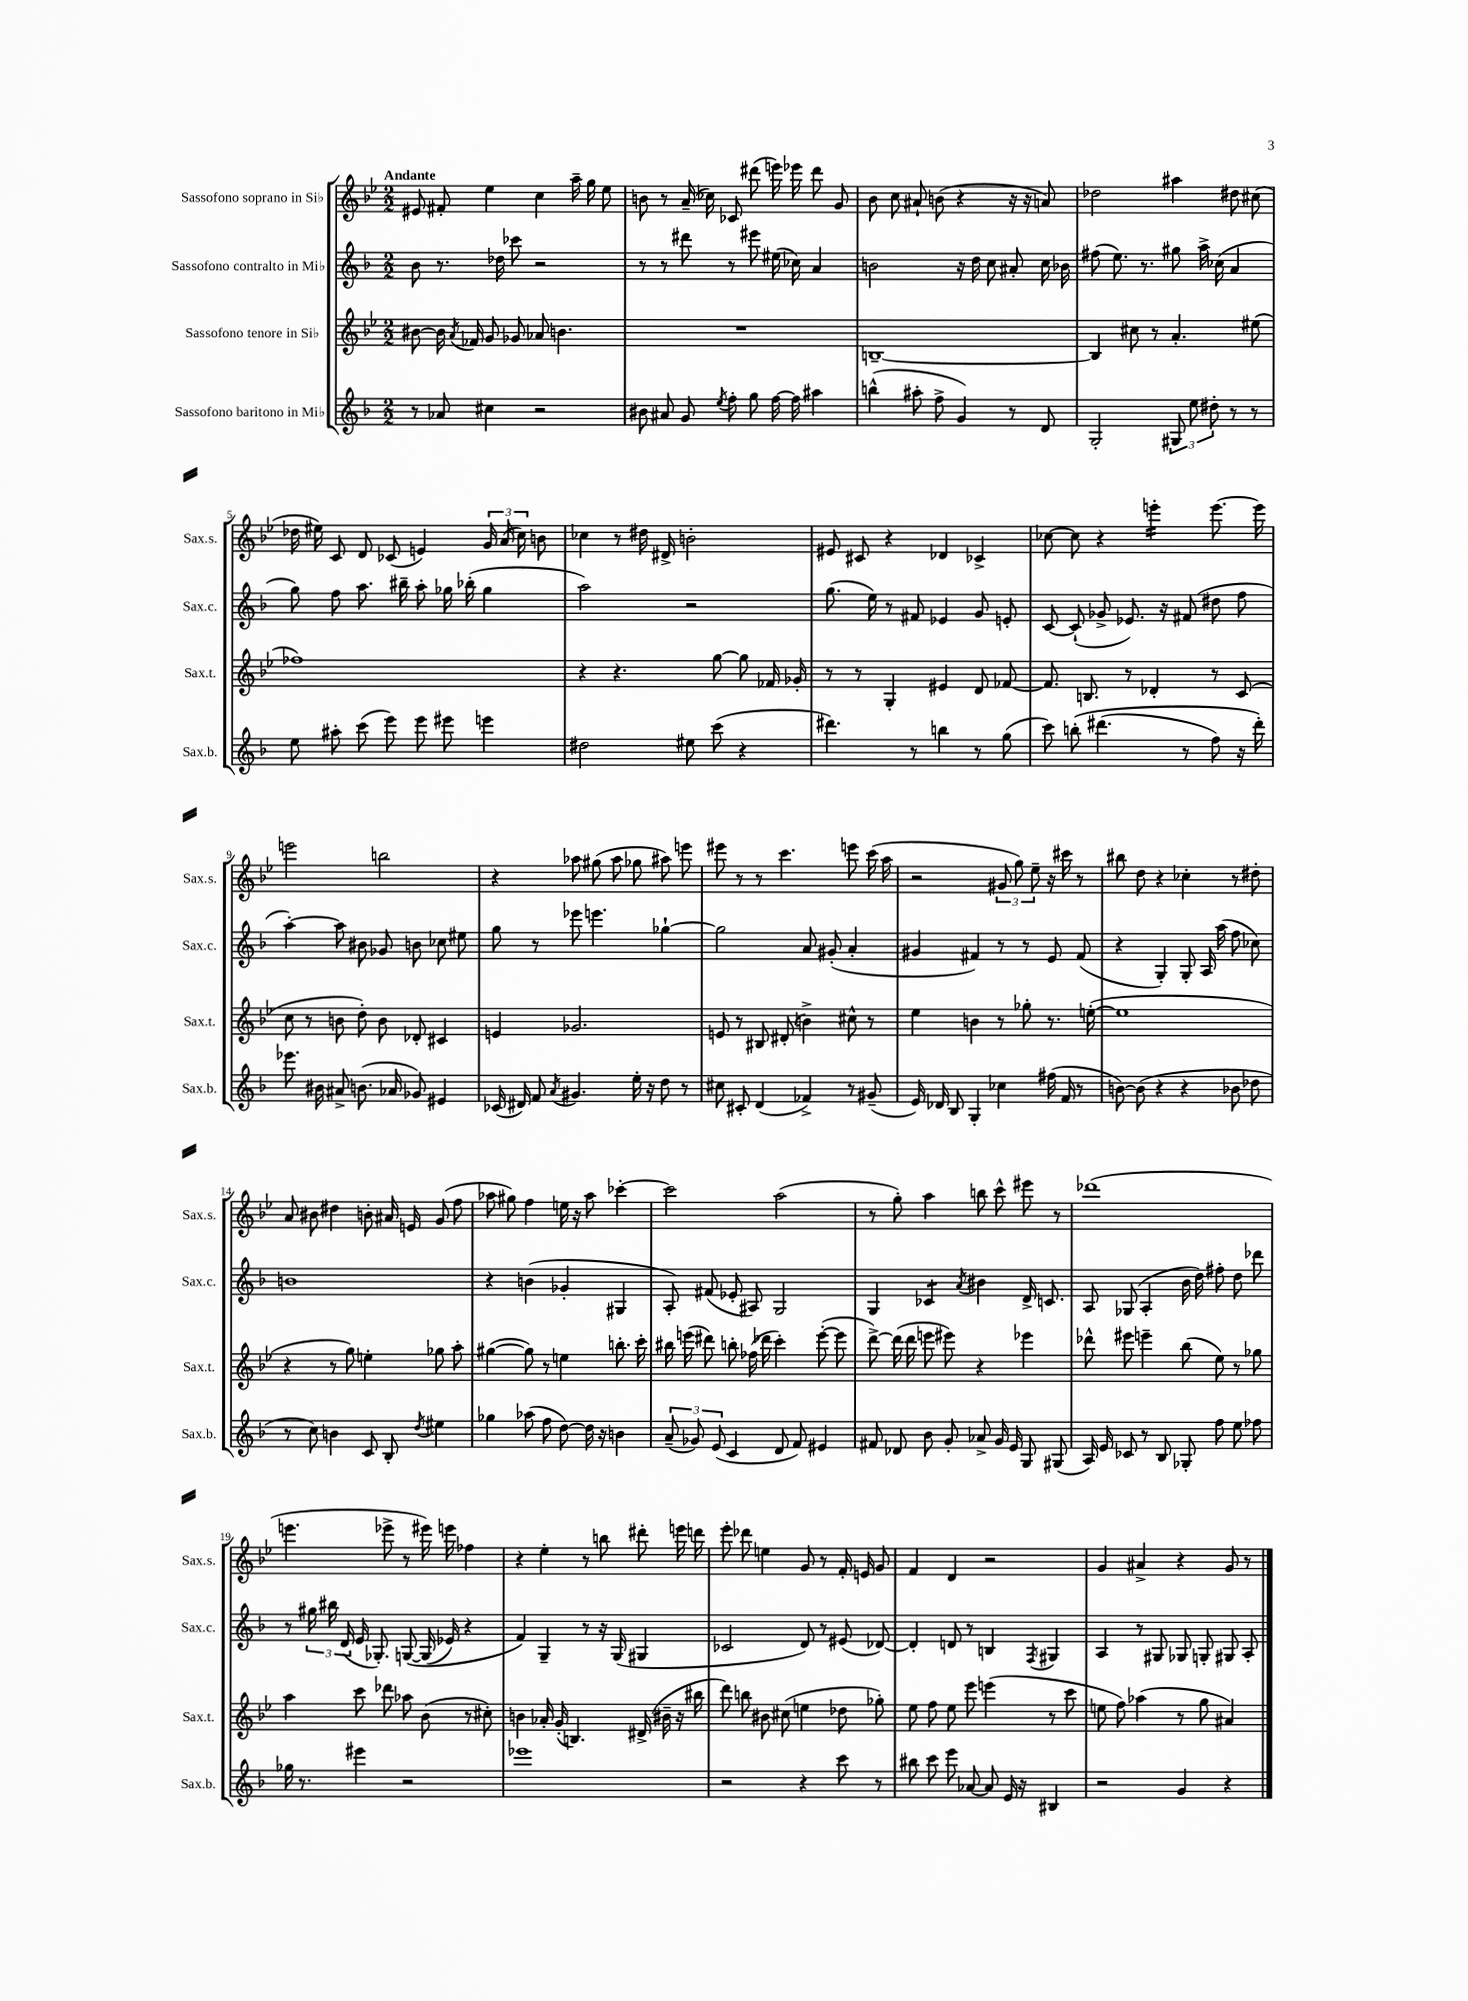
<<
\new StaffGroup <<
\new Staff = "s0" \with { instrumentName = "Sassofono soprano in Sib" shortInstrumentName = "Sax.s." } {
    \clef treble \key bes \major \numericTimeSignature \time 2/2 \tempo "Andante"
    \autoBeamOff eis'8 fis'8-. ees''4 c''4 a''16-- g''16 ees''8 |
    b'8 r8 a'16--( ces''16) ces'8 dis'''8( e'''16) ees'''16 dis'''8 g'8 |
    bes'8 c''8 ais'8-! b'8( r4 r16 r16 a'8) |
    des''2 ais''4 dis''8 cis''8( |
    des''16 eis''16) c'8 d'8 ces'8( e'4) \tuplet 3/2 { g'16 a'16( c''16) } b'8 |
    ces''4 r8 dis''16 dis'16-> b'2-. |
    eis'8 cis'8 r4 des'4 ces'4-> |
    ces''8~ ces''8 r4 e'''4:16-. e'''8.~ e'''16 |
    e'''2 b''2 |
    r4 aes''8 gis''8( aes''8 ges''8 ais''8) e'''8 |
    eis'''8 r8 r8 c'''4. e'''8 c'''16( a''16 |
    r2 \tuplet 3/2 { gis'8 g''8) ees''8-- } r16 cis'''16 r8 |
    bis''8 d''8 r4 ces''4-. r8 dis''8-. |
    a'8 bis'8 dis''4 b'8-. ais'16 e'16 g'8( f''8 |
    aes''8 gis''8) f''4 e''16 r16 aes''8 ces'''4~-. |
    ces'''2 a''2( |
    r8 g''8-.) a''4 b''8 c'''8-^ eis'''8 r8 |
    des'''1( |
    e'''4. ees'''8-> r8 eis'''16) e'''16 fes''4 |
    r4 ees''4-. r8 b''8 dis'''8-. e'''16 d'''16 |
    ees'''8-. des'''8 e''4 g'8 r8 f'16-. e'16 g'8 |
    f'4 d'4 r2 |
    g'4 ais'4-> r4 g'8 r8 \bar "|." |
}
\new Staff = "s1" \with { instrumentName = "Sassofono contralto in Mib" shortInstrumentName = "Sax.c." } {
    \clef treble \key f \major \numericTimeSignature \time 2/2
    \autoBeamOff bes'8 r8. des''16 ces'''8 r2 |
    r8 r8 dis'''8 r8 eis'''8 eis''16( ces''16) a'4 |
    b'2 r16 d''16 c''8 ais'8-. c''16 bes'16 |
    fis''8( e''8.) r8. gis''8 a''16-> ces''16( a'4 |
    g''8) f''8 a''8. bis''16-- a''8-. ges''16 bes''16-.( ges''4 |
    a''2) r2 |
    g''8.( e''16) r8 fis'8 ees'4 g'8 e'8-. |
    c'8~ c'8-!( ges'8-> ees'8.) r16 fis'8( dis''8 f''8 |
    a''4~-.) a''8 bis'8 ges'8 b'8 ces''8 eis''8 |
    g''8 r8 ees'''8 e'''4. ges''4~-! |
    ges''2 a'8 gis'8-.( a'4-. |
    gis'4 fis'4) r8 r8 e'8 fis'8( |
    r4 g4-.) g8-. a16 a''16( f''8 ces''8) |
    b'1 |
    r4 b'4( ges'4-. gis4 |
    a8-.) fis'8( ees'8-. ais8) g2 |
    g4 ces'4:8 \acciaccatura { a'8 } bis'4 d'16-> c'8. |
    a8 ges8( a4-. bes'16 d''16) fis''8-. d''8 des'''8 |
    r8 \tuplet 3/2 { gis''16 bis''16 d'16( } e'16 ges8.-.) g8~\( g16( ees'16) r4 |
    f'4\) g4-- r8 r16 g16( gis4 |
    ces'2 d'8) r8 eis'8( des'8~) |
    des'4-. d'8 r8 b4 \acciaccatura { f8 } gis4 |
    a4 r8 gis8 ges8 g8-. gis8 a8-. \bar "|." |
}
\new Staff = "s2" \with { instrumentName = "Sassofono tenore in Sib" shortInstrumentName = "Sax.t." } {
    \clef treble \key bes \major \numericTimeSignature \time 2/2
    \autoBeamOff bis'8~ bis'16 \acciaccatura { a'8 } fes'16 g'8 ges'8 aes'8 b'4. |
    R1 |
    b1~-- |
    b4 cis''8 r8 a'4.-. eis''8( |
    fes''1) |
    r4 r4. g''8~ g''8 fes'16 ges'16-. |
    r8 r8 g4-. eis'4 d'8 fes'8~ |
    fes'8. b8. r8 des'4-. r8 c'8( |
    c''8 r8 b'8 d''8-.) b'8 des'8-. cis'4 |
    e'4 ges'2. |
    e'8 r8 bis8 dis'8-.( b'4->) cis''8-^ r8 |
    ees''4 b'4 r8 ges''8-. r8. e''16~-.( |
    e''1 |
    r4 r8 g''8) e''4-. ges''8 a''8-. |
    gis''4~( gis''8) r8 e''4 b''8.-. c'''16-. |
    bis''16 e'''16( dis'''8) b''8-. fes''16( des'''16 c'''4-.) e'''8~-.( e'''8 |
    d'''8~->) d'''16( d'''16 e'''8 eis'''8) r4 ees'''4 |
    des'''8-^ eis'''8 e'''4-- bes''8( ees''8) r8 ges''8 |
    a''4 c'''8 des'''8 aes''8 bes'8( r8 cis''8-.) |
    b'4 aes'16-. g'16-.( b4.) dis'16->( bis'16-- r16 bis''16 |
    d'''8) b''8 bis'8 cis''8( e''4 des''8 ges''8-.) |
    ees''8 f''8 ees''8 ees'''8 e'''4( r8 c'''8 |
    e''8 f''8) aes''4( r8 g''8 ais'4) \bar "|." |
}
\new Staff = "s3" \with { instrumentName = "Sassofono baritono in Mib" shortInstrumentName = "Sax.b." } {
    \clef treble \key f \major \numericTimeSignature \time 2/2
    \autoBeamOff r8 aes'8 cis''4 r2 |
    bis'8 ais'8 g'8 \acciaccatura { e''8 } f''8-. g''8 f''16~ f''16 ais''4 |
    b''4-^( ais''8-. f''8-> g'4) r8 d'8 |
    g2-. \tuplet 3/2 { gis8 e''8 dis''8-. } r8 r8 |
    e''8 ais''8-. c'''8( e'''8) e'''8 eis'''8 e'''4 |
    dis''2 eis''8 c'''8( r4 |
    dis'''4.) r8 b''4 r8 g''8( |
    c'''8) b''8-.\( dis'''4.( r8 f''8) r16 dis'''16-.\) |
    ees'''8. bis'16 ais'8-> b'8.( aes'16 ges'8) eis'4 |
    ces'16( dis'16) f'8 \acciaccatura { a'8 } gis'4. e''16-. r16 d''8 r8 |
    cis''8 cis'8-. d'4( fes'4->) r8 gis'8--( |
    e'16) des'16 bes8 g4-. ces''4 fis''16( f'16 r8 |
    b'8~) b'8( r4 r4 bes'8 des''8 |
    r8 c''8) b'4 c'8 bes8-. \acciaccatura { d''8 } eis''4 |
    ges''4 aes''8( f''8 d''8~) d''16 r16 b'4 |
    \tuplet 3/2 { a'8--( ges'8) e'8( } c'4 d'8 f'8) eis'4 |
    fis'8 des'8 bes'8 g'8-. aes'8-> g'16 e'16 g8 gis8( |
    a16) e'16 ces'8 r8 bes8 ges8-. f''8 e''8 fes''8 |
    ges''16 r8. eis'''4 r2 |
    ees'''1 |
    r2 r4 c'''8 r8 |
    bis''8 c'''8 e'''8 aes'8~ aes'8 e'16 r16 bis4 |
    r2 g'4 r4 \bar "|." |
}
>>
>>
